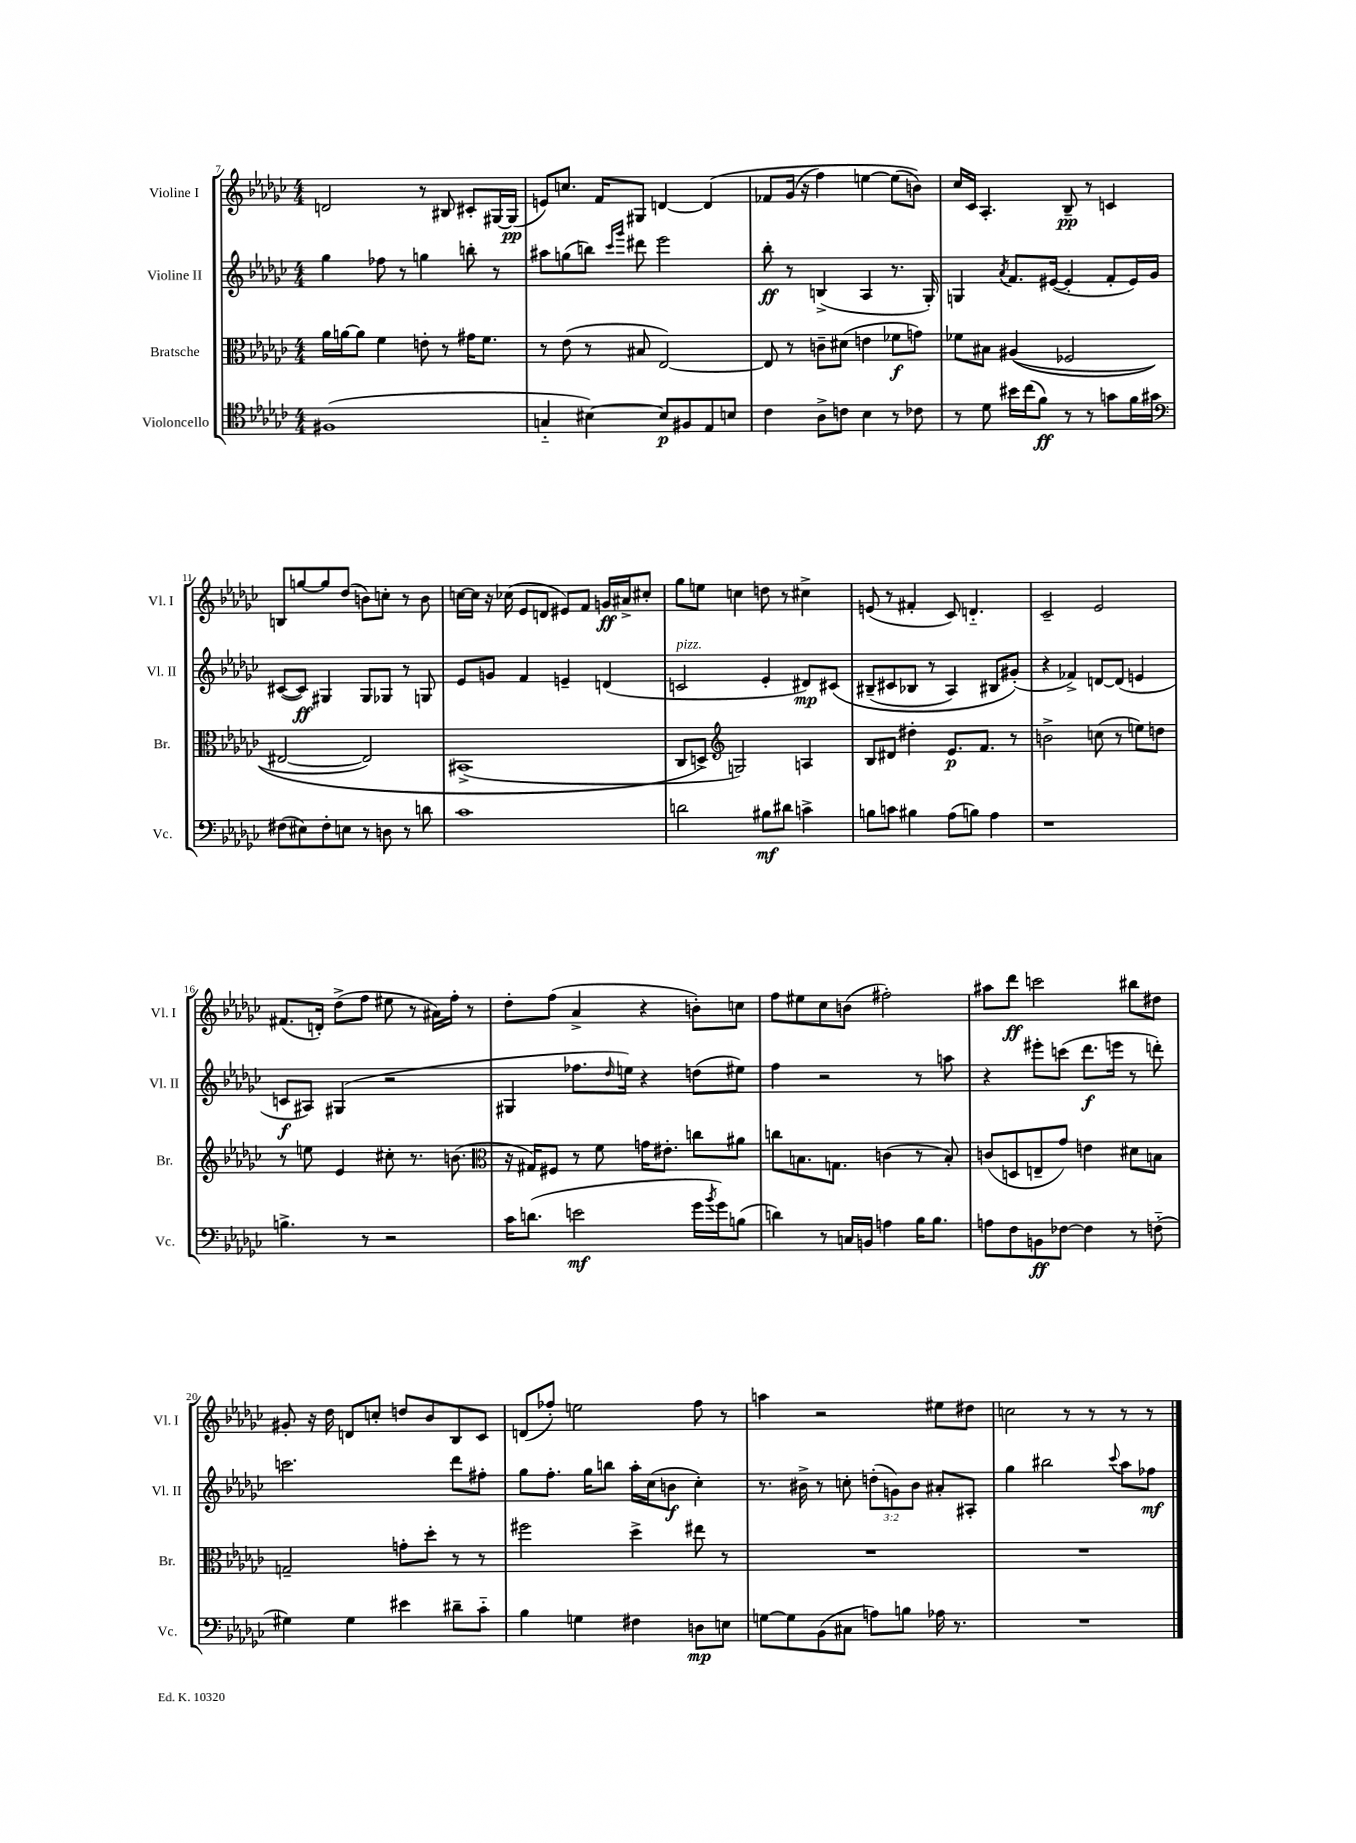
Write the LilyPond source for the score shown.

<<
\new StaffGroup <<
\new Staff = "s0" \with { instrumentName = "Violine I" shortInstrumentName = "Vl. I" } {
    \clef treble \key ges \major \numericTimeSignature \time 4/4
    d'2 r8 bis8 cis'8-. gis16~ gis16\pp( |
    e'8) c''8. f'16 gis8 d'4~ d'4\( |
    fes'8 ges'16( r16 f''4) e''4~ e''8( b'8)\) |
    ces''16 ces'16 aes4.-. bes8--\pp r8 c'4 |
    b8 g''8~ g''8 des''8( b'8) c''8-. r8 b'8 |
    c''16~ c''16 r16 ces''16( ees'8 d'8 eis'8) f'8 g'16\ff ais'16-> cis''8-. |
    ges''8 e''8 c''4 d''8 r8 cis''4-> |
    e'8( r8 fis'4-. ces'8) d'4.-_ |
    ces'2-- ees'2 |
    fis'8.( d'16-.) des''8->( f''8 eis''8 r8 ais'16) f''16-. r8 |
    des''8-. f''8( aes'4-> r4 b'8-.) c''8 |
    f''8 eis''8 ces''8 b'8( fis''2-.) |
    ais''8 des'''8\ff c'''2 bis''8 dis''8 |
    gis'8-. r16 des''16 d'8 c''8-. d''8 bes'8 bes8 ces'8 |
    d'8( fes''8-.) e''2 fes''8 r8 |
    a''4 r2 eis''8 dis''8 |
    c''2 r8 r8 r8 r8 \bar "|." |
}
\new Staff = "s1" \with { instrumentName = "Violine II" shortInstrumentName = "Vl. II" } {
    \clef treble \key ges \major \numericTimeSignature \time 4/4 \override Staff.TupletNumber.text = #tuplet-number::calc-fraction-text
    ges''4 fes''8 r8 g''4 b''8-. r8 |
    ais''8 g''8( b''8) \grace { ces'''16 ges'''16 } dis'''8 ees'''2 |
    bes''8-.\ff r8 b4->( aes4 r8. ges16-.) |
    g4 \acciaccatura { aes'8 } f'8. eis'16~( eis'4-. f'8-. eis'16) ges'16 |
    cis'8~( cis'8\ff) gis4 gis8 ges8 r8 g8 |
    ees'8 g'8 f'4 e'4-- d'4( |
    c'2^\markup { \italic "pizz." } ees'4-. dis'8\mp) cis'8\( |
    bis8--( cis'8 bes8 r8 aes4) bis8 gis'8-.(\) |
    r4 fes'4->) d'8~ d'8( e'4 |
    c'8\f ais8) gis4( r2 |
    gis4 fes''8. \grace { des''16 } e''16) r4 d''8( eis''8) |
    f''4 r2 r8 a''8 |
    r4 eis'''8-. c'''8( des'''8.\f e'''16 r8 d'''8-.) |
    c'''2. des'''8 fis''8-. |
    ges''8 f''8.-. ges''16 b''8 aes''16-. ces''16( b'8\f ces''4-.) |
    r8. bis'16-> r8 c''8-. \tuplet 3/2 { d''8-.( g'8) bis'8 } ais'8-. ais8-. |
    ges''4 bis''2 \appoggiatura { ces'''8 } aes''8 fes''8\mf \bar "|." |
}
\new Staff = "s2" \with { instrumentName = "Bratsche" shortInstrumentName = "Br." } {
    \clef alto \key ges \major \numericTimeSignature \time 4/4
    aes'16 a'16~ a'8 f'4 e'8-. r8 gis'16 f'8. |
    r8 ees'8( r8 bis8 ees2~) |
    ees8 r8 c'8-- dis'8( e'4 fes'8\f g'8) |
    fes'8 bis8 ais4(\( fes2 |
    eis2~ eis2) |
    bis,1->( |
    ces8 d8->\) \clef treble g2) a4 |
    bes8 dis'8 dis''4-. ees'8.\p f'8. r8 |
    b'2-> c''8( r8 e''8) d''8 |
    r8 e''8 ees'4 cis''8-. r8. b'8.( |
    \clef alto r16 gis16) fis8 r8 f'8 g'16 eis'8.-. c''8 ais'8 |
    c''8 b8. g8. c'4( r8 b8-.) |
    c'8( d8 e8-- ges'8) e'4 dis'8 b8 |
    g2-- g'8-. des''8-. r8 r8 |
    fis''2 des''4-> eis''8 r8 |
    R1 |
    R1 \bar "|." |
}
\new Staff = "s3" \with { instrumentName = "Violoncello" shortInstrumentName = "Vc." } {
    \clef tenor \key ges \major \numericTimeSignature \time 4/4
    fis1( |
    g4-_ bis4~) bis8\p fis8 ees8 b8 |
    ces'4 aes8-> c'8 bes4 r8 ces'8 |
    r8 des'8 bis'16 ces''16( f'8\ff) r8 r8 g'8 f'16 gis'16 |
    \clef bass fis8( eis8) fis8-. e8 r8 d8 r8 d'8 |
    ces'1 |
    d'2 bis8\mf dis'8 c'4-> |
    b8 c'8 bis4 aes8( b8) aes4 |
    r1 |
    b4.-> r8 r2 |
    ces'16 d'8.( e'2\mf ges'16 \acciaccatura { bes'8 } ges'16) b8( |
    d'4) r8 c16 b,16 a4 bes16 bes8. |
    a8 f8 b,8\ff fes8~ fes4 r8 f8-_( |
    gis4) gis4 eis'4 dis'8-- ces'8-_ |
    bes4 g4 fis4 d8\mp e8 |
    g8~ g8 bes,8( cis8 a8) b8 aes16 r8. |
    R1 \bar "|." |
}
>>
>>
\layout { \context { \Score currentBarNumber = #7 } }
